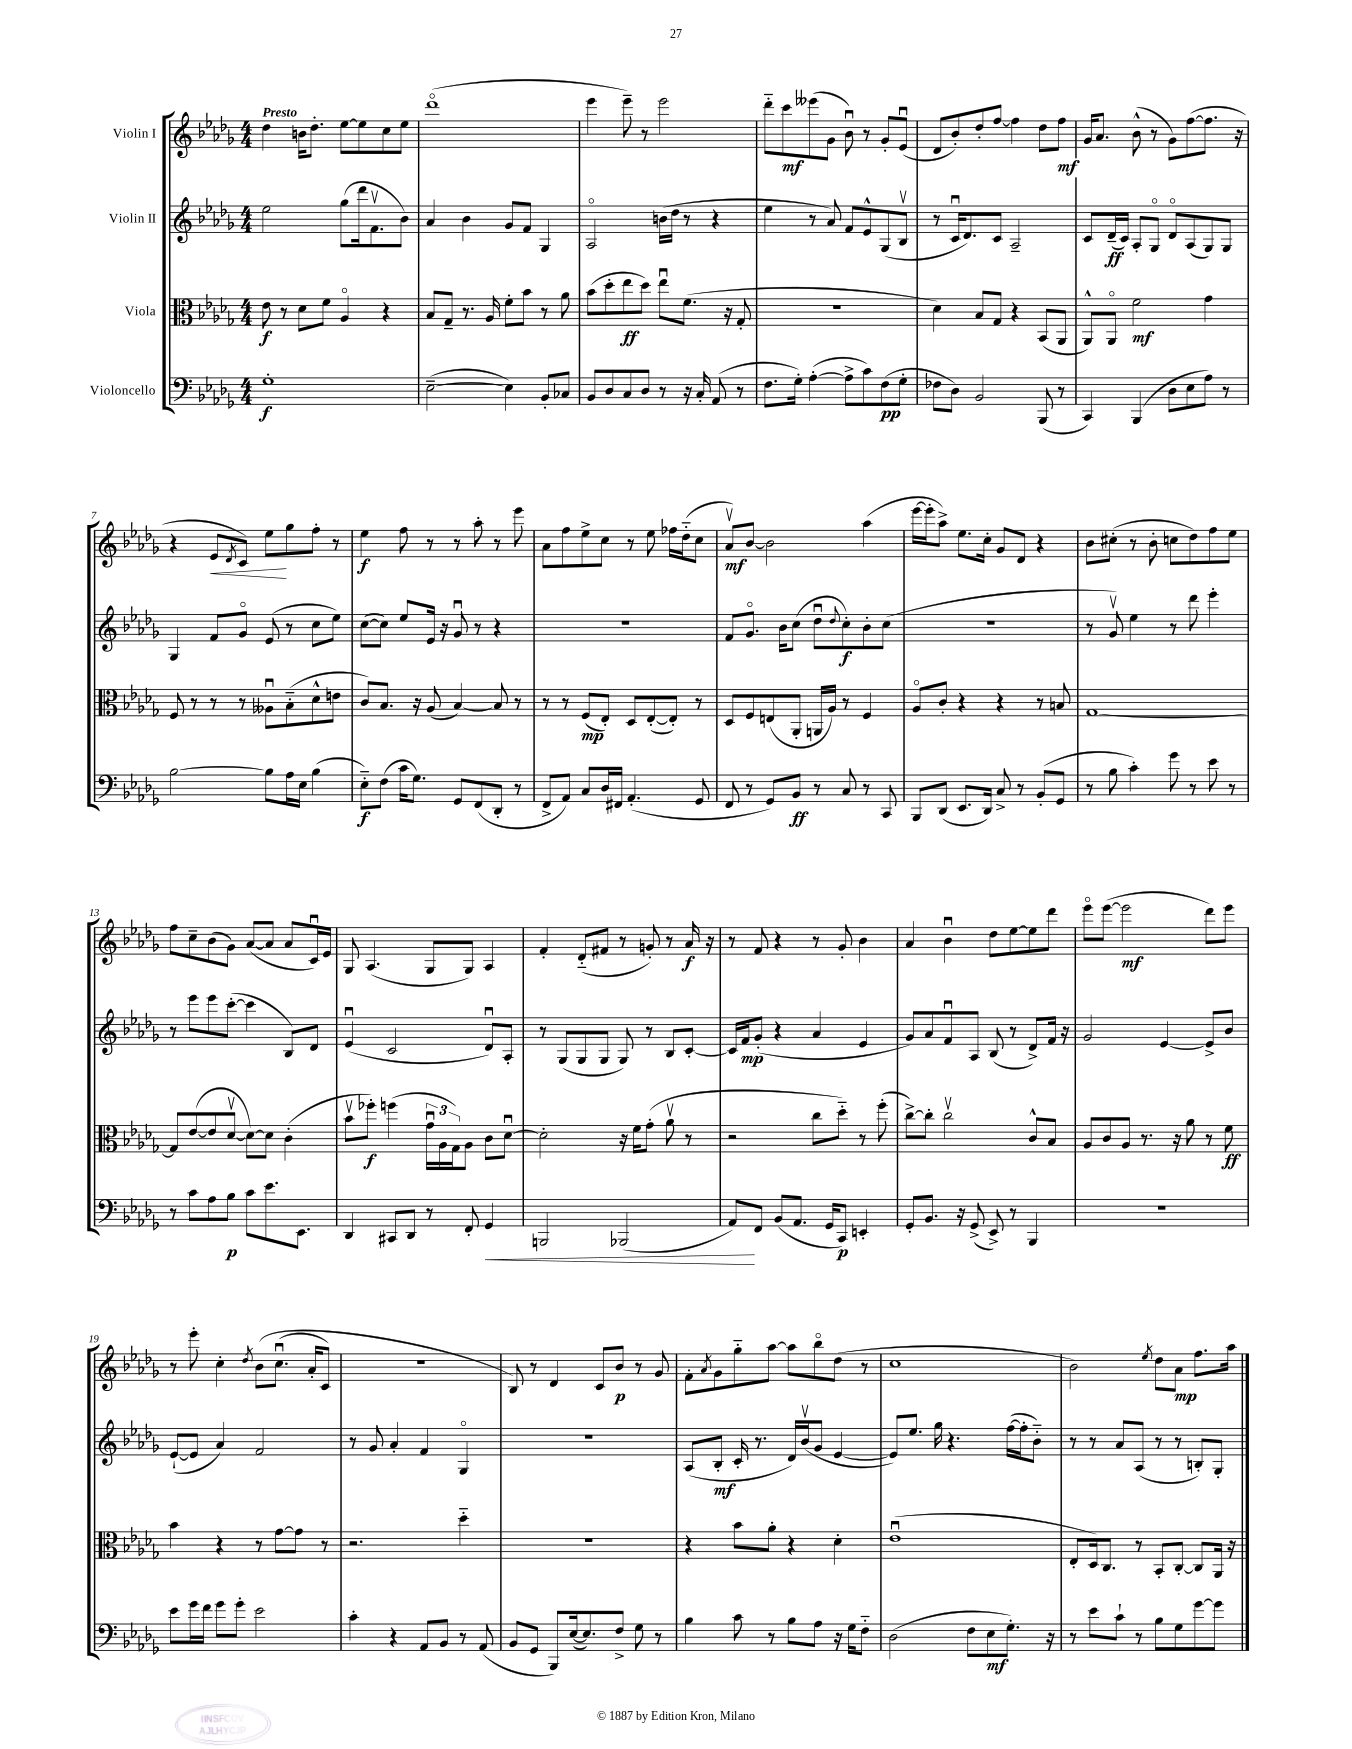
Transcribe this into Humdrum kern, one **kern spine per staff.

**kern	**dynam	**kern	**dynam	**kern	**dynam	**kern	**dynam
*part4	*part4	*part3	*part3	*part2	*part2	*part1	*part1
*staff4	*staff4	*staff3	*staff3	*staff2	*staff2	*staff1	*staff1
*I"Violoncello	*	*I"Viola	*	*I"Violin II	*	*I"Violin I	*
*clefF4	*	*clefC3	*	*clefG2	*	*clefG2	*
*k[b-e-a-d-g-]	*	*k[b-e-a-d-g-]	*	*k[b-e-a-d-g-]	*	*k[b-e-a-d-g-]	*
*M4/4	*	*M4/4	*	*M4/4	*	*M4/4	*
=1	=1	=1	=1	=1	=1	=1	=1
!	!	!	!	!	!	!LO:TX:a:B:t=Presto	!
1G-'	f	8e-\	f	2ee-\	.	4dd-\	.
.	.	8r	.	.	.	.	.
.	.	8d-\L	.	.	.	16bn\KL	.
.	.	.	.	.	.	8.dd-'\J	.
.	.	8f\J	.	.	.	.	.
.	.	4A-/	.	(8gg-\L	.	[8ee-\L	.
.	.	.	.	16ddd-\k	.	8ee-\]	.
.	.	.	.	8.fv\	.	.	.
.	.	4r	.	.	.	8cc\	.
.	.	.	.	8b-\J)	.	8ee-\J	.
=2	=2	=2	=2	=2	=2	=2	=2
([2E-~\	.	8B-/L	.	4a-/	.	(1ddd-	.
.	.	8G-~/J	.	.	.	.	.
.	.	8.r	.	4b-\	.	.	.
.	.	16A-/	.	.	.	.	.
4E-\])	.	8f'\L	.	8g-/L	.	.	.
.	.	8b-\J	.	8f/J	.	.	.
8BB-'/L	.	8r	.	4G-/	.	.	.
8C-X/J	.	8a-\	.	.	.	.	.
=3	=3	=3	=3	=3	=3	=3	=3
8BB-/L	.	(8b-\L	.	2A-/	.	4eee-\	.
8D-/	.	8dd-'\	.	.	.	.	.
8C/	.	8ee-\	ff	.	.	8eee-~\)	.
8D-/J	.	8dd-\J)	.	.	.	8r	.
8r	.	8ee-u\L	.	(16bn\LL	.	2eee-\	.
.	.	.	.	16dd-\JJ	.	.	.
16r	.	(8.f\J	.	8r	.	.	.
16C'/	.	.	.	.	.	.	.
(8AA-/	.	.	.	4r	.	.	.
.	.	16r	.	.	.	.	.
8r	.	8G-'/	.	.	.	.	.
=4	=4	=4	=4	=4	=4	=4	=4
8.F\L	.	1r	.	4ee-\	.	8ddd-\L	.
.	.	.	.	.	.	8ccc\	mf
16G-'\Jk)	.	.	.	.	.	.	.
([4A-'\	.	.	.	8r	.	(8eee--X\	.
.	.	.	.	8a-/)	.	8g-\J	.
8A-^\L]	.	.	.	8f/L	.	8b-u\)	.
8c\)	.	.	.	8e-^^/	.	8r	.
(8F\	pp	.	.	(8G-/	.	8g-'/L	.
8G-'\J	.	.	.	8B-v/J	.	(8e-u/J	.
=5	=5	=5	=5	=5	=5	=5	=5
8F-X\L	.	4d-\)	.	8r	.	8d-/L	.
8D-\J)	.	.	.	16cu/KL	.	8b-'/)	.
.	.	.	.	8.d-/)	.	.	.
2BB-/	.	8B-/L	.	.	.	8dd-'/	.
.	.	8G-/J	.	8c/J	.	[8ff/J	.
.	.	4r	.	2A-~/	.	4ff\]	.
(8BBB-/	.	(8BB-/L	.	.	.	8dd-\L	.
8r	.	8AA-/J	.	.	.	8ff\J	mf
=6	=6	=6	=6	=6	=6	=6	=6
4CC/)	.	8AA-^^/L)	.	8c/L	.	16g-/KL	.
.	.	.	.	.	.	8.a-/J	.
.	.	8AA-/J	.	(16d-~/L	ff	.	.
.	.	.	.	16c/JJ)	.	.	.
(4BBB-/	.	2f\	mf	8A-'/L	.	(8b-^^\	.
.	.	.	.	8G-/J	.	8r	.
8D-\L	.	.	.	8d-/L	.	8g-\L)	.
8E-\	.	.	.	(8A-/	.	([8ff\	.
8A-\J)	.	4g-\	.	8G-/)	.	8.ff\J]	.
8r	.	.	.	8G-/J	.	.	.
.	.	.	.	.	.	16r	.
!!LO:LB:g=z
=7	=7	=7	=7	=7	=7	=7	=7
[2B-\	.	8F/	.	4G-/	.	4r	.
.	.	8r	.	.	.	.	.
!	!	!	!	!	!	!	!LO:HP:b
.	.	8r	.	8f/L	.	8e-/L	<
.	.	.	.	.	.	8qd-/	.
.	.	8r	.	8g-/J	.	8c/J)	.
8B-\L]	.	8A--Xu\L	.	(8e-/	.	8ee-\L	.
16A-\L	.	(8B-\	.	8r	.	8gg-\	[
16E-\JJ	.	.	.	.	.	.	.
(4B-\	.	8d-^^\	.	8cc\L	.	8ff'\J	.
.	.	8en\J	.	8ee-\J)	.	8r	.
=8	=8	=8	=8	=8	=8	=8	=8
8E-\L)	f	8c/L)	.	([8cc\L	.	4ee-\	f
(8F\J	.	8.B-/J	.	8cc\J])	.	.	.
16c\KL	.	.	.	8ee-/L	.	8ff\	.
8.G-\J)	.	16r	.	.	.	.	.
.	.	(8A-/	.	16e-/Jk	.	8r	.
.	.	.	.	16r	.	.	.
8GG-/L	.	[4B-/)	.	8g-u/	.	8r	.
(8FF/	.	.	.	8r	.	8aa-'\	.
8DD-'/J	.	8B-/]	.	4r	.	8r	.
8r	.	8r	.	.	.	8eee-\	.
=9	=9	=9	=9	=9	=9	=9	=9
8FF^/L	.	8r	.	1r	.	8a-\L	.
8AA-/J)	.	8r	.	.	.	8ff\	.
8C/L	.	(8F/L	mp	.	.	8ee-^\	.
16D-/L	.	8E-'/J)	.	.	.	8cc\J	.
16FF#X/JJ	.	.	.	.	.	.	.
(4.AA-'/	.	8D-/L	.	.	.	8r	.
.	.	([8E-'/	.	.	.	8ee-\	.
.	.	8E-'/J])	.	.	.	16ff-X\LL	.
.	.	.	.	.	.	(16dd-\J	.
8GG-/	.	8r	.	.	.	8cc\J	.
=10	=10	=10	=10	=10	=10	=10	=10
8FF/	.	8D-/L	.	8f/L	.	8a-v/L)	mf
8r	.	8F/	.	8.g-/J	.	[8b-/J	.
8GG-/L)	.	(8En/	.	.	.	2b-\]	.
.	.	.	.	16b-\KL	.	.	.
8BB-/J	ff	8AA-'/J	.	(8cc\J	.	.	.
8r	.	16AAn/LL	.	8dd-u\L	.	.	.
.	.	16A-/JJ)	.	.	.	.	.
.	.	.	.	8qqdd-/	.	.	.
8C/	.	8r	.	8cc'\)	f	.	.
8r	.	4F/	.	8b-'\	.	(4aa-\	.
8CC/	.	.	.	(8cc\J	.	.	.
=11	=11	=11	=11	=11	=11	=11	=11
8BBB-/L	.	8A-/L	.	1r	.	[16eee-\LL	.
.	.	.	.	.	.	16eee-'\J]	.
(8DD-/J	.	8c'/J	.	.	.	8aa-^\J)	.
8.EE-/L	.	4r	.	.	.	8.ee-\L	.
16DD-/Jk)	.	.	.	.	.	16cc'\Jk	.
8C^/	.	4r	.	.	.	8g-/L	.
8r	.	.	.	.	.	8d-/J	.
(8BB-'/L	.	8r	.	.	.	4r	.
8GG-/J	.	8Bn/	.	.	.	.	.
=12	=12	=12	=12	=12	=12	=12	=12
8r	.	[1G-	.	8r	.	8b-\L	.
8B-\	.	.	.	8g-v/)	.	(8cc#X'\J	.
4c'\)	.	.	.	4ee-\	.	8r	.
.	.	.	.	.	.	8b-'\	.
8g-\	.	.	.	8r	.	8ccn\L	.
8r	.	.	.	8ddd-\	.	8dd-\)	.
8e-\	.	.	.	4eee-'\	.	8ff\	.
8r	.	.	.	.	.	8ee-\J	.
!!LO:LB:g=z
=13	=13	=13	=13	=13	=13	=13	=13
8r	.	8G-/L]	.	8r	.	8ff\L	.
8c\L	.	([8e-/	.	8eee-\L	.	8cc~\	.
8A-\	.	8e-/]	.	8eee-\	.	(8b-\	.
8B-\J	p	[8d-v/J	.	([8ccc'\J	.	8g-\J)	.
8c\L	.	8d-\L_)	.	4ccc\]	.	([8a-/L	.
8.e-\	.	8d-\J]	.	.	.	8a-/J]	.
.	.	(4c'\	.	8B-/L)	.	8a-/L	.
8.EE-\J	.	.	.	.	.	.	.
.	.	.	.	8d-/J	.	16cu/L)	.
.	.	.	.	.	.	16e-/JJ	.
=14	=14	=14	=14	=14	=14	=14	=14
4DD-/	.	8b-v\L	.	(4e-u/	.	8G-/	.
.	.	8ff-X'\J)	f	.	.	(4.A-/	.
8CC#X/L	.	(4ffn\	.	2c/	.	.	.
8DD-/J	.	.	.	.	.	.	.
8r	.	24g-u\LL	.	.	.	8G-/L	.
.	.	24A-\	.	.	.	.	.
.	.	24G-\J)	.	.	.	.	.
8FF'/	.	8A-\J	.	.	.	8G-/J)	.
!	!LO:HP:b	!	!	!	!	!	!
4GG-/	<	8c\L	.	8d-u/L)	.	4A-/	.
.	.	[8d-u\J	.	8A-'/J	.	.	.
=15	=15	=15	=15	=15	=15	=15	=15
2BBBn/	.	2d-'\]	.	8r	.	4f'/	.
.	.	.	.	(8G-/L	.	.	.
.	.	.	.	8G-/	.	(8d-/L	.
.	.	.	.	8G-/J	.	8f#X/J	.
(2BBB-X/	.	16r	.	8G-/)	.	8r	.
.	.	16f\KL	.	.	.	.	.
.	.	(8g-'\J	.	8r	.	8gn'/)	.
.	.	8a-v\	.	8B-/L	.	8r	.
.	.	8r	.	[8c'/J	.	16a-/	f
.	.	.	.	.	.	16r	.
=16	=16	=16	=16	=16	=16	=16	=16
8AA-/L)	.	2r	.	16c/LL]	.	8r	.
.	.	.	.	16f/J	mp	.	.
8FF/J	[	.	.	(8g-'/J	.	8f/	.
(8BB-/L	.	.	.	4r	.	4r	.
8.AA-/J	.	.	.	.	.	.	.
.	.	8cc\L	.	4a-/	.	8r	.
16GG-/KL	.	.	.	.	.	.	.
8CC/J)	p	8dd-\J)	.	.	.	8g-'/	.
4EEn'/	.	8r	.	4e-/	.	4b-\	.
.	.	(8ff'\	.	.	.	.	.
=17	=17	=17	=17	=17	=17	=17	=17
8GG-'/L	.	[8cc^\L)	.	8g-/L)	.	4a-/	.
8.BB-/J	.	8cc'\J]	.	8a-/	.	.	.
.	.	2ccv\	.	8fu/	.	4b-u\	.
16r	.	.	.	.	.	.	.
(8GG-^/	.	.	.	8A-/J	.	.	.
8EE-^/)	.	.	.	(8B-/	.	8dd-\L	.
8r	.	.	.	8r	.	[8ee-\	.
4BBB-/	.	8c^^/L	.	8d-^/L)	.	8ee-\]	.
.	.	8B-/J	.	16f/Jk	.	8ddd-\J	.
.	.	.	.	16r	.	.	.
=18	=18	=18	=18	=18	=18	=18	=18
1r	.	8A-/L	.	2g-/	.	8eee-\L	.
.	.	8c/	.	.	.	([8eee-\J	.
.	.	8A-/J	.	.	.	2eee-\]	mf
.	.	8.r	.	.	.	.	.
.	.	.	.	[4e-/	.	.	.
.	.	16r	.	.	.	.	.
.	.	8a-\	.	.	.	.	.
.	.	8r	.	8e-^/L]	.	8ddd-\L)	.
.	.	8f\	ff	8b-/J	.	8eee-\J	.
!!LO:LB:g=z
=19	=19	=19	=19	=19	=19	=19	=19
8e-\L	.	4b-\	.	([8e-`/L	.	8r	.
16g-\L	.	.	.	8e-/J]	.	8eee-'\	.
16f\JJ	.	.	.	.	.	.	.
8g-\L	.	4r	.	4a-/)	.	4cc'\	.
8g-'\J	.	.	.	.	.	.	.
.	.	.	.	.	.	8qdd-/	.
2e-\	.	8r	.	2f/	.	(8b-\L	.
.	.	[8g-\L	.	.	.	(8.ccu\J	.
.	.	8g-\J]	.	.	.	.	.
.	.	.	.	.	.	16a-'/KL	.
.	.	8r	.	.	.	8c/J)	.
=20	=20	=20	=20	=20	=20	=20	=20
4c'\	.	2.r	.	8r	.	1r	.
.	.	.	.	8g-/	.	.	.
4r	.	.	.	4a-'/	.	.	.
8AA-/L	.	.	.	4f/	.	.	.
8BB-/J	.	.	.	.	.	.	.
8r	.	4dd-\	.	4G-/	.	.	.
(8AA-/	.	.	.	.	.	.	.
=21	=21	=21	=21	=21	=21	=21	=21
8BB-/L	.	1r	.	1r	.	8B-/)	.
8GG-/J	.	.	.	.	.	8r	.
8BBB-/L)	.	.	.	.	.	4d-/	.
([16E-/k	.	.	.	.	.	.	.
8.E-/])	.	.	.	.	.	.	.
.	.	.	.	.	.	8c/L	.
8F^/J	.	.	.	.	.	8b-/J	p
8G-\	.	.	.	.	.	8r	.
8r	.	.	.	.	.	8g-/	.
=22	=22	=22	=22	=22	=22	=22	=22
4B-\	.	4r	.	(8A-/L	.	8f'\L	.
.	.	.	.	.	.	8qa-/	.
.	.	.	.	8B-'/J	mf	8g-\	.
8c\	.	8b-\L	.	16c'/	.	8gg-\	.
.	.	.	.	8.r	.	.	.
8r	.	8a-'\J	.	.	.	[8aa-\J	.
8B-\L	.	4r	.	16d-/LL)	.	8aa-\L]	.
.	.	.	.	(16b-v/J	.	.	.
8A-\J	.	.	.	8g-/J	.	8bb-\	.
16r	.	4d-'\	.	[4e-/	.	(8dd-\J	.
16G-\KL	.	.	.	.	.	.	.
8F\J	.	.	.	.	.	8r	.
=23	=23	=23	=23	=23	=23	=23	=23
(2D-\	.	(1e-u	.	8e-/L])	.	1cc	.
.	.	.	.	8.ee-/J	.	.	.
.	.	.	.	16gg-\	.	.	.
.	.	.	.	4.r	.	.	.
8F\L	.	.	.	.	.	.	.
8E-\	mf	.	.	.	.	.	.
8.G-'\J)	.	.	.	([16ff\LL	.	.	.
.	.	.	.	16ff'\J]	.	.	.
.	.	.	.	8b-\J)	.	.	.
16r	.	.	.	.	.	.	.
=24	=24	=24	=24	=24	=24	=24	=24
8r	.	8E-'/L	.	8r	.	2b-\)	.
8e-\L	.	16D-/k)	.	8r	.	.	.
.	.	8.C/J	.	.	.	.	.
8c`\J	.	.	.	8a-/L	.	.	.
8r	.	8r	.	(8A-/J	.	.	.
.	.	.	.	.	.	8qee-/	.
8B-\L	.	8BB-'/L	.	8r	.	8dd-\L	.
8G-\	.	[8C'/J	.	8r	.	8a-\J	mp
[8g-\	.	8C/L]	.	8Bn'/L)	.	8.ff\L	.
8g-\J]	.	16AA-/Jk	.	8G-'/J	.	.	.
.	.	16r	.	.	.	16aa-\Jk	.
==	==	==	==	==	==	==	==
*-	*-	*-	*-	*-	*-	*-	*-
